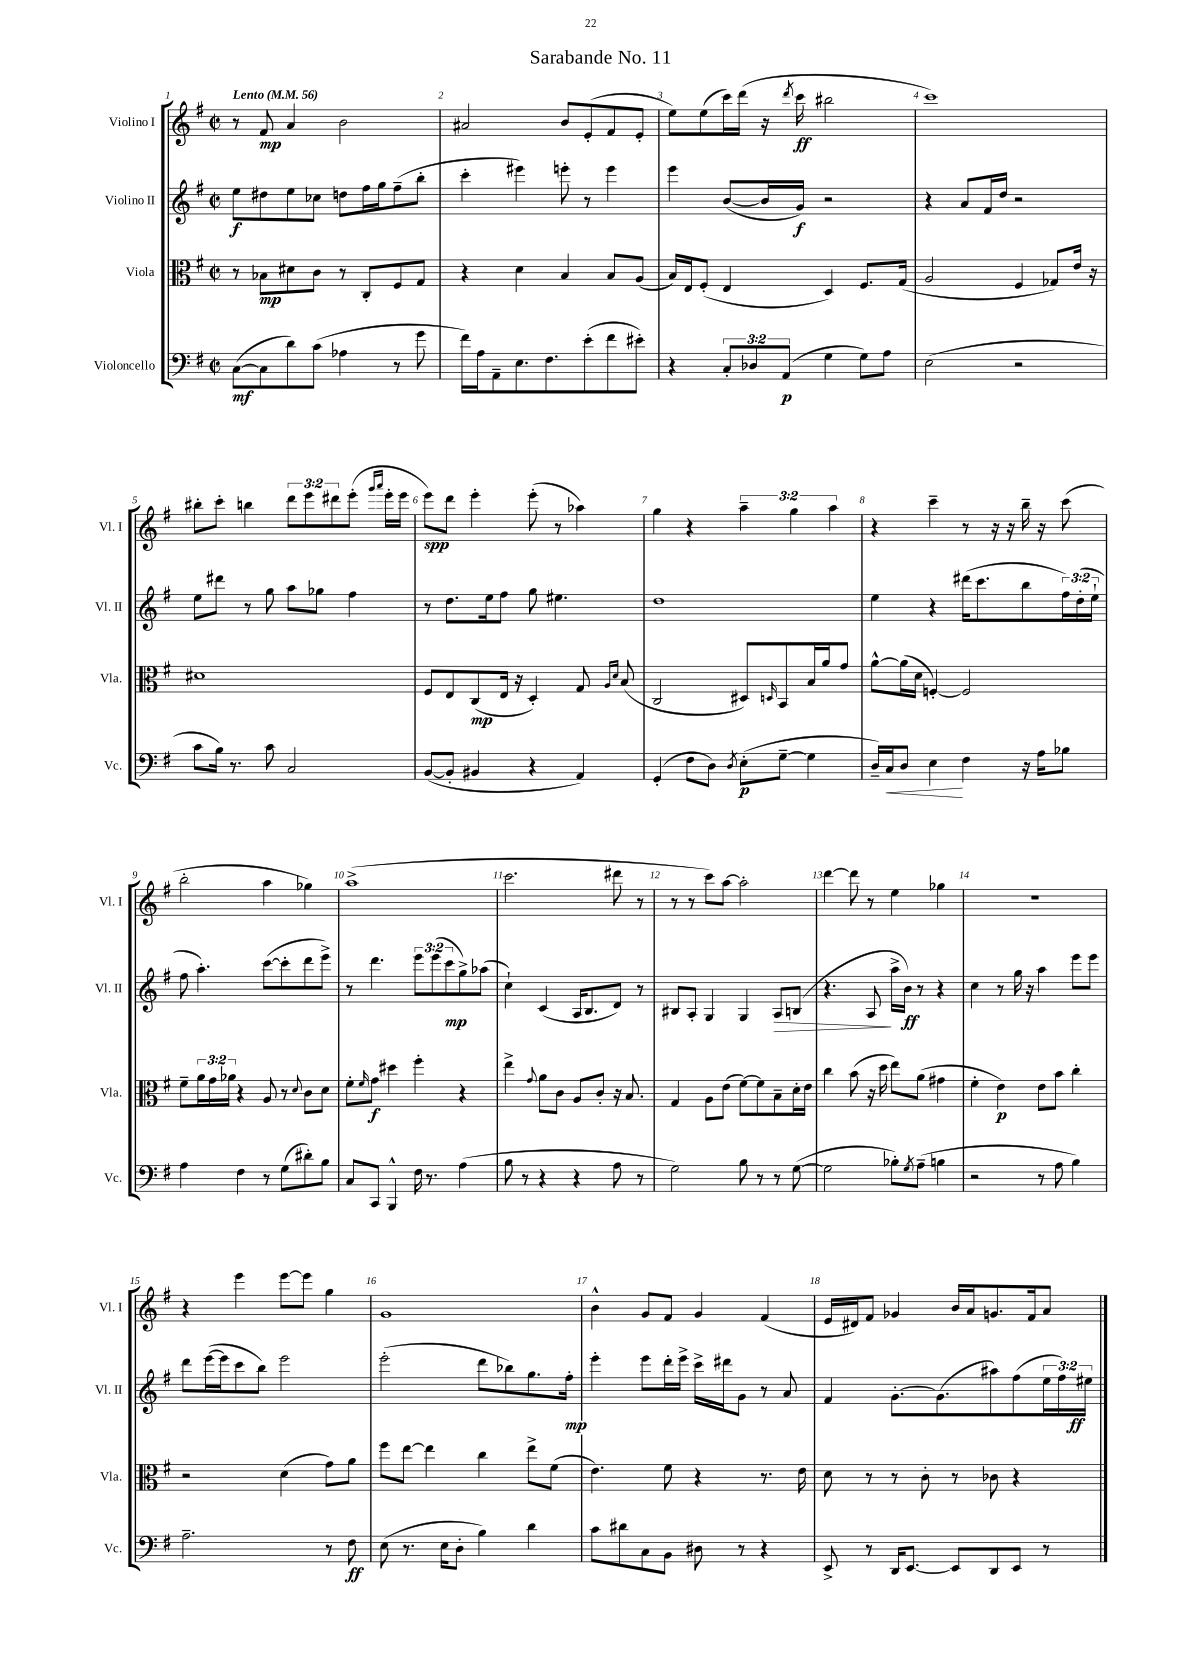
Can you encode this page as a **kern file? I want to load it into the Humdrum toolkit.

**kern	**kern	**kern	**kern
*staff4	*staff3	*staff2	*staff1
*clefF4	*clefC3	*clefG2	*clefG2
*k[f#]	*k[f#]	*k[f#]	*k[f#]
*M2/2	*M2/2	*M2/2	*M2/2
*met(c|)	*met(c|)	*met(c|)	*met(c|)
*MM56	*MM56	*MM56	*MM56
([8C\L	8r	8ee\L	8r
8C\]	8B-\L	8dd#\	8f#/
8d\)	8d#\	8ee\	4a/
(8c\J	8c\J	8cc-\J	.
4A-\	8r	8dd\L	2b\
.	8C'/L	16ff#\L	.
.	.	16gg\J	.
8r	8F#/	(8ff#~\	.
8g\	8G/J	8bb'\J	.
=	=	=	=
16f#\LL)	4r	4ccc'\	2a#/
16A\J	.	.	.
8AA~\	.	.	.
8.E\	4d\	4eee#\)	.
8.F#\	.	.	.
.	4B/	8eee'\	8b/L
(8e'\	.	8r	(8e'/
8f#\	8B/L	4eee\	8f#/
8e#'\J)	(8A/J	.	8e'/J
=	=	=	=
4r	16B/LL)	4eee\	8ee\L)
.	16E/J	.	.
.	(8F#'/J	.	(8ee\
12C'/L	4E/	([8b/L	16ccc\L)
.	.	.	(16ddd\JJ
12D-/	.	.	.
.	.	16b/]L	16r
(12AA/J	.	.	.
.	.	.	8qddd/
.	.	16g/JJ)	16ccc\
4G\	4D/)	2r	2bb#\
8G\L)	8.F#/L	.	.
8A\J	.	.	.
.	(16G/Jk	.	.
=	=	=	=
(2E\	2A/	4r	1ccc)
.	.	8a/L	.
.	.	16f#/L	.
.	.	16dd/JJ	.
2r	4F#/	2r	.
.	8G-/L)	.	.
.	16e/Jk	.	.
.	16r	.	.
=	=	=	=
8c\L	1d#	8ee\L	8bb#'\L
16B\Jk)	.	8ddd#\J	8ccc'\J
8.r	.	.	.
.	.	8r	4bb\
8c\	.	8gg\	.
2C/	.	8aa\L	12ddd\L
.	.	.	12eee\
.	.	8gg-\J	.
.	.	.	12ddd#\
.	.	4ff#\	(8eee'\J
.	.	.	16qqggg/LL
.	.	.	16qqaaa/JJ
.	.	.	16eee'\LL
.	.	.	16eee\JJ
=	=	=	=
([8BB/L	8F#/L	8r	8eee\L)
8BB'/]J	8E/	8.dd\L	8ddd\J
4BB#/	(8C/	.	4eee'\
.	.	16ee\k	.
.	16E/Jk	8ff#\J	.
.	16r	.	.
4r	4D'/)	8gg\	(8eee'\
.	.	4.ee#\	8r
4AA/)	8G/	.	4aa-\)
.	16qqA/LL	.	.
.	16qqd/JJ	.	.
.	(8B/	.	.
=	=	=	=
(4GG'/	2C/	1dd	4gg\
8F#\L	.	.	4r
8D\J)	.	.	.
8qD/	.	.	.
(8E'\L	8D#/L)	.	6aa~\
.	16qqD/	.	.
[8G~\J	8BB/	.	.
.	.	.	6gg\
4G\]	16B/L	.	.
.	16a/J	.	.
.	.	.	6aa\
.	8g/J	.	.
=	=	=	=
16D~/LL)	[8a^^\L	4ee\	4r
16C/J	.	.	.
8D/J	(16a\]L	.	.
.	16d\JJ	.	.
4E\	[4F'/)	4r	4ccc~\
4F#\	2F/]	(16ddd#\LK	8r
.	.	8.ccc\	.
.	.	.	16r
.	.	.	16r
16r	.	8bb\	16bb~\
16A\LK	.	.	16r
8B-\J	.	24ff#\L)	(8ccc\
.	.	(24dd'\	.
.	.	24ee`\JJ	.
=	=	=	=
4A\	8f#~\L	8ff#\	2bb'\
.	24a\L	4.aa'\)	.
.	24g\	.	.
.	24a-\JJ	.	.
4F#\	4r	.	.
8r	8A/	([8ccc\L	4aa\
(8G\L	8r	8ccc'\]	.
.	8qqd/	.	.
8d#'\)	8c\L	8ddd\	4gg-\)
8B\J	8d\J	8eee^\J)	.
=	=	=	=
8C/L	8f#'\L	8r	(1aa^
.	16qqf#/	.	.
8CC/J	8g\J	4.ddd\	.
4BBB^^/	4dd#\	.	.
16F#\	4ff#'\	12eee\L	.
8.r	.	.	.
.	.	(12eee\	.
.	.	12ccc\	.
(4A\	4r	8gg^\)	.
.	.	(8aa-\J	.
=	=	=	=
8B\	4ee^\	4cc`\)	2.ccc\
8r	.	.	.
.	8qqg/	.	.
4r	8a\L	(4c/	.
.	8c\J	.	.
4r	8A/L	16A/LK	.
.	.	8.B/	.
.	8c'/J	.	.
8A\	16r	8d/J)	8ddd#\
.	8.B/	.	.
8r	.	8r	8r
=	=	=	=
2G\)	4G/	8B#/L	8r
.	.	8A'/J	8r
.	8A\L	4G/	8ccc\L)
.	(8e\J	.	[8aa\J
8B\	[8f#\L)	4G/	2aa'\]
8r	8f#\]	.	.
8r	8B~\	8A/L	.
([8G\	16d'\L	(8B/J	.
.	16e\JJ	.	.
=	=	=	=
2G\]	4cc\	4.r	[4ddd\
.	(8b\	.	8ddd\]
.	16r	8A/	8r
.	16dd\	.	.
8B-'\L)	8ee\L)	16aa^\LL	4ee\
.	.	16b\JJ)	.
8qG/	.	.	.
(8A~\J	(8a\J	8r	.
4B\	4g#\	4r	4gg-\
=	=	=	=
2r	4f#'\	4cc\	1r
.	4e\)	8r	.
.	.	16gg\	.
.	.	16r	.
8r	8e\L	4aa\	.
8A\	8b\J	.	.
4B\)	4cc'\	8eee\L	.
.	.	8eee\J	.
=	=	=	=
2.A~\	2r	8ddd\L	4r
.	.	([16eee\L	.
.	.	16eee\]J	.
.	.	8ccc\	4eee\
.	.	8bb\J)	.
.	(4d\	2eee\	[8eee\L
.	.	.	8eee\]J
8r	8g\L)	.	4gg\
8F#\	8a\J	.	.
=	=	=	=
(8E\	8ff#\L	(2eee'\	1g
8.r	[8ee\J	.	.
.	4ee\]	.	.
16E\LK	.	.	.
8D'\J	.	.	.
4B\)	4cc\	8ddd\L	.
.	.	8bb-\)	.
4d\	8ee^\L	8.gg\	.
.	(8f#\J	.	.
.	.	16ff#'\Jk	.
=	=	=	=
8c\L	4.e\)	4eee'\	4b^^\
8d#\	.	.	.
8C\	.	8eee\L	8g/L
8BB\J	8f#\	16ddd'\L	8f#/J
.	.	16eee^\JJ	.
8D#\	4r	16ccc^\LL	4g/
.	.	16ddd#\J	.
8r	.	8g\J	.
4r	8.r	8r	(4f#/
.	.	8a/	.
.	16e\	.	.
=	=	=	=
8EE^/	8d\	4f#/	16e/LL
.	.	.	16d#/J)
8r	8r	.	8f#/J
16DD/LK	8r	[8.g'\L	4g-/
[8.EE/J	.	.	.
.	8c'\	.	.
.	.	(8.g\]	.
8EE/]L	8r	.	16b/LL
.	.	.	16a/J
8DD/	8c-\	8aa#\)	8.g/
8EE/J	4r	(8ff#\	.
.	.	.	16f#/k
8r	.	24ee\L	8a/J
.	.	24ff#\)	.
.	.	24ee#\JJ	.
==	==	==	==
*-	*-	*-	*-
